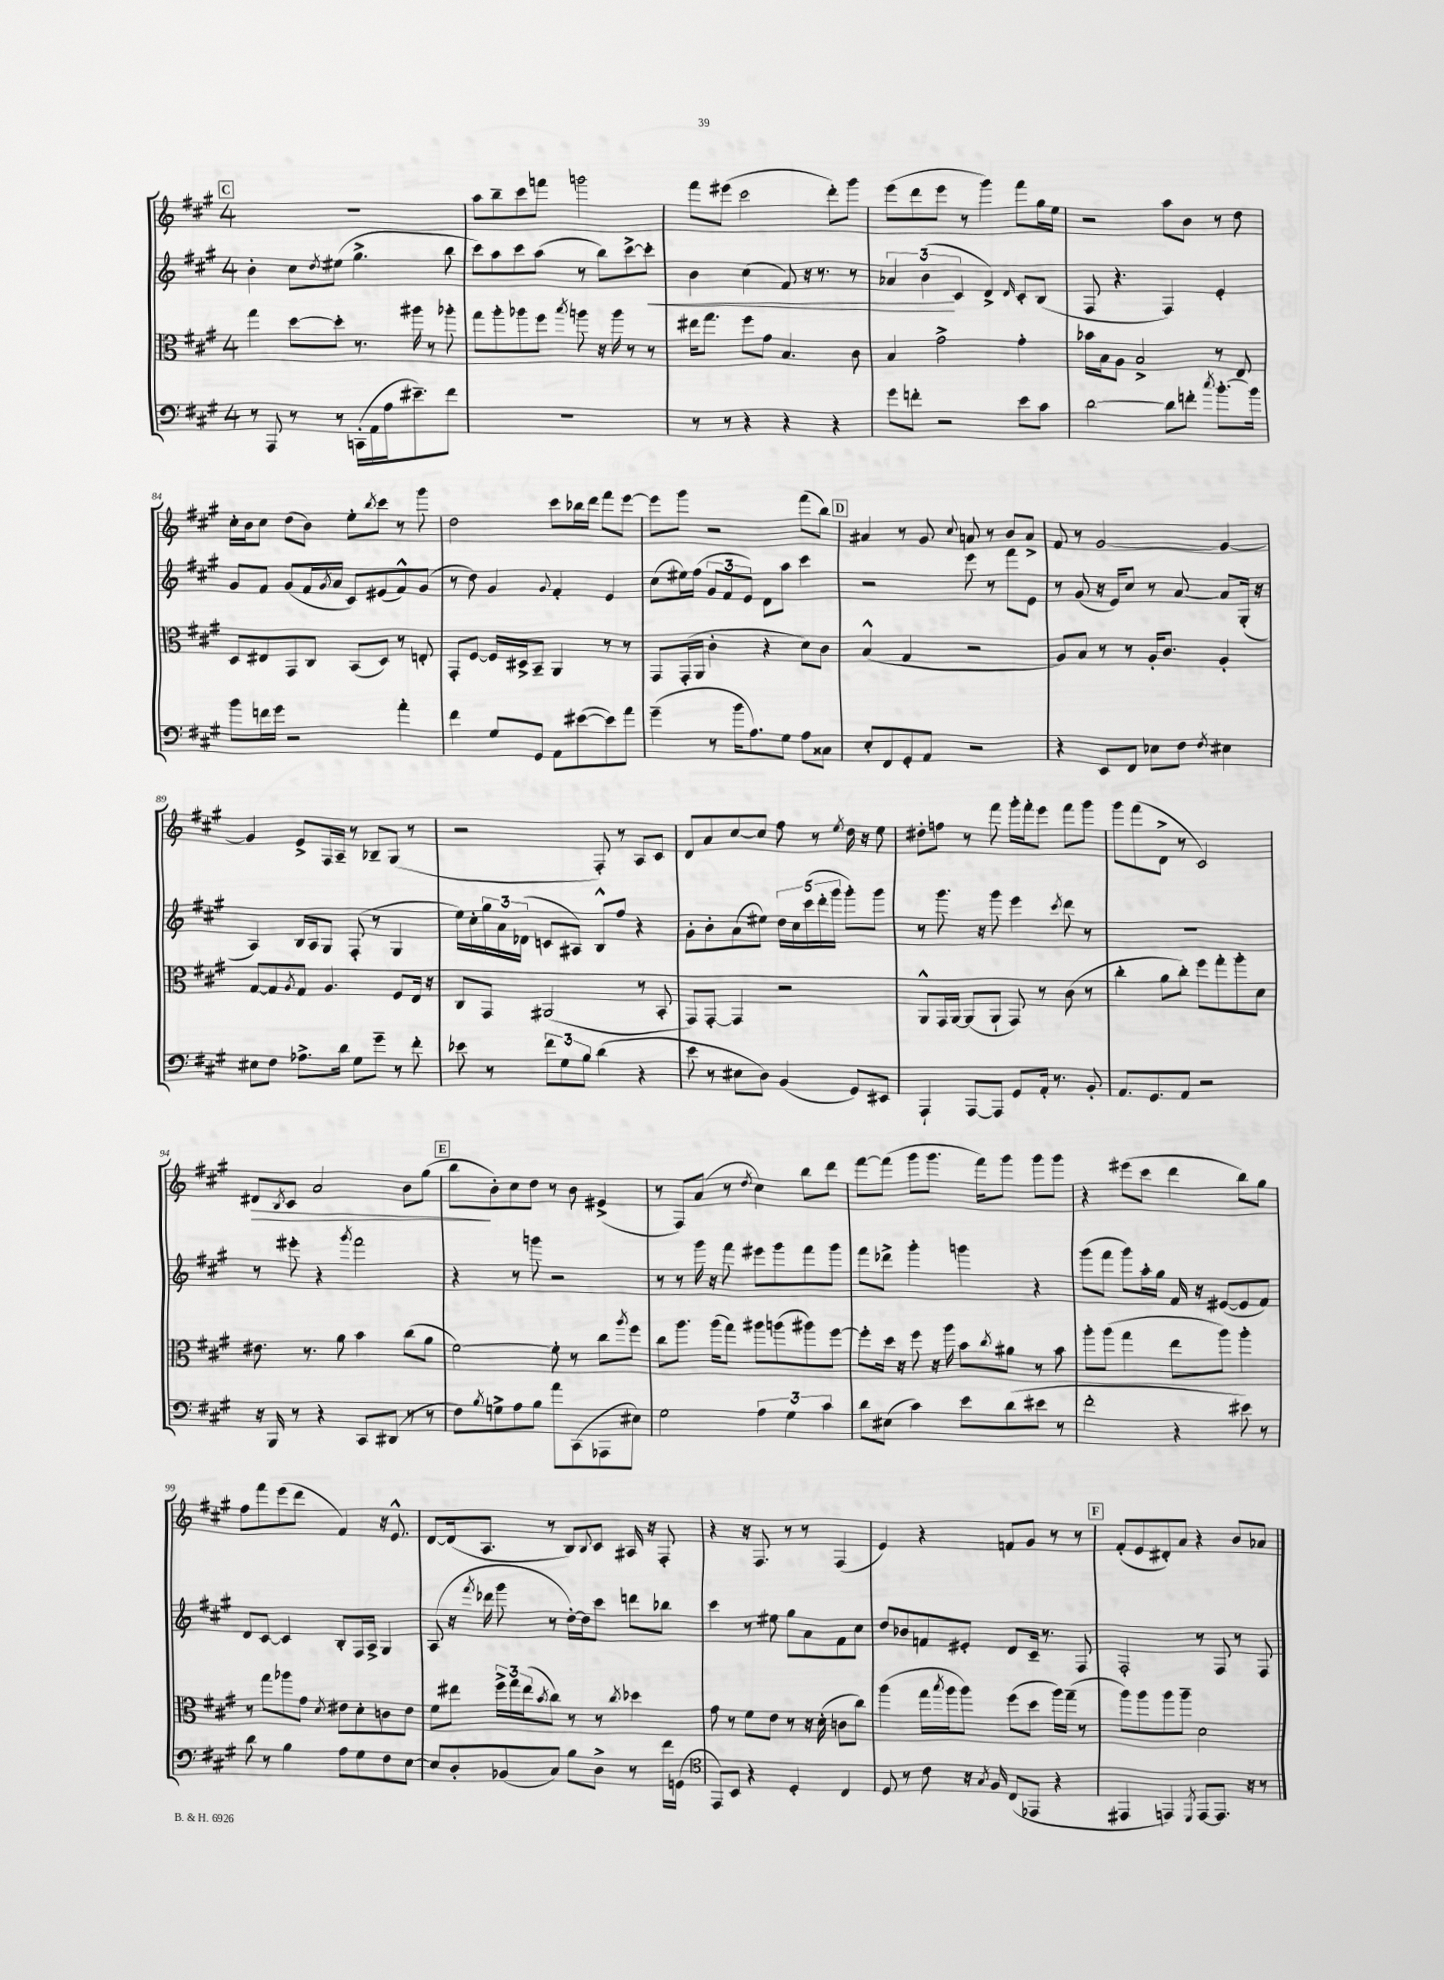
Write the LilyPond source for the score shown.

<<
\new StaffGroup <<
\new Staff = "s0" {
    \clef treble \key a \major \once \override Staff.TimeSignature.style = #'single-digit \time 4/4
    \mark \markup { \box "C" } R1 |
    a''8 b''8-- cis'''8 f'''8 g'''2 |
    fis'''8 eis'''8( cis'''2 d'''8-.) gis'''8 |
    e'''8( d'''8 e'''8 r8 gis'''4) fis'''8 gis''16 e''16 |
    r2 a''8 b'8 r8 d''8 |
    cis''16-. b'16 cis''8 d''8( b'8) e''8-. \acciaccatura { b''8 } cis'''8 r8 gis'''8 |
    d''2 cis'''8 bes''16 d'''16 fis'''8 e'''8~ |
    e'''8 gis'''8 r2 fis'''8( b''8) |
    \mark \markup { \box "D" } ais'4 r8 gis'8 \appoggiatura { cis''8 } a'8 r8 b'8 a'8-> |
    fis'8 r8 gis'2~ gis'4~ |
    gis'4 e'8-> fis16 a16-- r8 bes8-- gis8( r8 |
    r2 fis8-.) r8 a8 cis'8 |
    d'8 a'8 cis''8~ cis''8 fis''8 r8 \acciaccatura { e''8 } d''16 r16 e''8 |
    dis''8-. f''8 r8 fis'''8 gis'''16-. fis'''16-. e'''8 fis'''8 gis'''8 |
    gis'''8 fis'''8( d'8-> r8 cis'2) |
    dis'8\> \acciaccatura { b8 } cis'8 a'2 b'8 gis''8( |
    \mark \markup { \box "E" } b''8\! b'8-.) cis''8 d''8 r8 b'8 eis'4->( |
    r8 fis8) a'8( r8 \acciaccatura { d''8 } cis''4) b''8 d'''8 |
    fis'''8~ fis'''8( gis'''8 gis'''8. fis'''16) gis'''8 gis'''8 gis'''8 |
    r4 eis'''8( cis'''8 d'''4 b''8) gis''8 |
    fis''8 fis'''8 e'''8( d'''8 fis'4) r16 e'8.-^ |
    d'8~ d'16( a8. r8 b8) \appoggiatura { b8 } cis'8 ais16 r16 fis8-. |
    r4 r16 fis8. r8 r8 fis4( |
    e'4) r4 f'8 gis'8 r8 r8 |
    \mark \markup { \box "F" } fis'8-.( e'8 dis'8-.) a'8 r4 b'8 aes'8 \bar "|." |
}
\new Staff = "s1" {
    \clef treble \key a \major \once \override Staff.TimeSignature.style = #'single-digit \time 4/4
    \mark \markup { \box "C" } b'4-. cis''8 \acciaccatura { d''8 } eis''8( gis''4.-> b''8 |
    cis'''8) a''8 cis'''8 a''8( r8 b''8) cis'''8~-> cis'''8-.\< |
    b'4 cis''4( fis'8) r16 r8. r8 |
    \tuplet 3/2 { aes'4 b'4\!( cis'4 } d'4->) \grace { d'16 } cis'8-. b8( |
    fis8 r4. fis4) e'4-. |
    gis'8 fis'8 gis'8( fis'16 \acciaccatura { gis'8 } a'16 cis'8) eis'8( fis'8-^) gis'8( |
    r8 d''8) gis'4 \appoggiatura { gis'8 } fis'4-. e'4 |
    cis''8( eis''16) fis''16( \tuplet 3/2 { gis'8 fis'8 e'8) } d'8 a''8 cis'''4 |
    \mark \markup { \box "D" } r2 e'''8 r8 fis'''8 e'8 |
    r8 gis'8( r16 e'16) cis''8 r8 a'8~ a'8 gis16-.( r16 |
    a4) b16 a16 gis8 fis8-.( r8 gis4 |
    e''16) cis''16-. \tuplet 3/2 { gis''16 a'16 des'16( } c'8 ais8) b8-^ fis''8 r4 |
    gis'8-. b'8-. a'8( eis''8) \tuplet 5/4 { d''16 cis''16 cis'''16( d'''16-. gis'''16 } gis'''8-.) gis'''8 |
    r8 gis'''8. r16 gis'''8 e'''4 \acciaccatura { cis'''8 } d'''8 r8 |
    R1 |
    r8 eis'''8-. r4 \acciaccatura { gis'''8 } fis'''2 |
    \mark \markup { \box "E" } r4 r8 g'''8 r2 |
    r8 r8 gis'''16 r16 fis'''8 eis'''8 gis'''8 fis'''8 gis'''8 |
    fis'''8 des'''8-> gis'''4-. g'''4 r4 |
    gis'''8( fis'''8 gis'''8) a''16-. gis''16 fis'16 r16 eis'8~( eis'8 fis'8) |
    d'8 cis'8~ cis'4 b8-. fis16 a16-> gis4 |
    a8( r16 \acciaccatura { fis'''8 } des'''16 gis'''8 r8 d''16~-.) d''16 cis'''8 d'''8 bes''8 |
    cis'''4 r8 eis''8 gis''8 a'8 fis'8 cis''8 |
    d''8 bes'8 f'8 eis'8-. d'8 cis'16-- r8. fis8 |
    \mark \markup { \box "F" } fis2-. r8 fis8 r8 fis8 \bar "|." |
}
\new Staff = "s2" {
    \clef alto \key a \major \once \override Staff.TimeSignature.style = #'single-digit \time 4/4
    \mark \markup { \box "C" } gis''4 d''8~ d''8-. r8. ais''16 r8 aes''8-. |
    gis''8 a''8-. aes''8 fis''8 \acciaccatura { b''8 } a''8 r16 a''16 r8 r8 |
    eis''16 gis''8. fis''8 gis'8 b4. cis'8 |
    b4 gis'2-> gis'4-. |
    bes'16 b16 a8 b2-> r8 e8 |
    d8 eis8 gis,8 cis8 b,8( d8) r8 e8-. |
    gis,8-. fis8~ fis16 dis16-> b,8-- a,4 r8 r8 |
    gis,8 gis,16-.( a,16 cis'4-. r4 d'8) cis'8 |
    \mark \markup { \box "D" } b4-^( gis4 r2 |
    a8) b8 r8 r8 a16-. cis'8. a4-. |
    gis8~ gis8 \acciaccatura { a8 } gis8 a4. fis8 e16 r16 |
    cis8 gis,8 ais,2( r8 b,8-. |
    gis,8) gis,8~-. gis,4 r2 |
    a,8-^ gis,16 a,16~ a,8( a,8-! gis,8) r8 cis'8( r8 |
    cis''4-. a'8 cis''8-.) fis''8 gis''8-. a''8-. d'8 |
    eis'8. r8. a'8 b'4 cis''8( a'8 |
    \mark \markup { \box "E" } fis'2~) fis'8-. r8 cis''8 \acciaccatura { a''8 } fis''8 |
    cis''8 a''8. a''16( gis''8) ais''8 a''8( ais''8) fis''8~ |
    fis''8-. d''16 r16 fis''8 r16 a''16 b'8 \acciaccatura { cis''8 } ais'8 r8 b'8 |
    a''8-. a''8( gis''4 e''8 a''8) a''4-. |
    r8 gis''8 aes''8 gis'8 \acciaccatura { d'8 } eis'8 d'8-. c'8 eis'8 |
    fis'8 eis''8 \tuplet 3/2 { fis''16-> gis''16 eis''16( } \acciaccatura { b'8 } cis''8) r8 r8 \acciaccatura { cis''8 } des''4 |
    gis'8 r8 fis'8 e'8 r8 r16 d'16-.( c'8 cis''8) |
    a''4( gis''16 \acciaccatura { b''8 } a''16 a''8) fis''8( d''8 a''16) gis''16--( r8 |
    \mark \markup { \box "F" } a''8) a''8 a''8 a''8-- d'2 \bar "|." |
}
\new Staff = "s3" {
    \clef bass \key a \major \once \override Staff.TimeSignature.style = #'single-digit \time 4/4
    \mark \markup { \box "C" } r8 a,,8 r8 r8 c,16-.( a,16 a16 eis'8.--) fis'8 |
    R1 |
    r8 r8 r4 r4 r4 |
    gis'8 f'8-. r2 e'8 cis'8 |
    d'2~ d'8 f'8-. \acciaccatura { cis''8 } b'8.~-. b'16 |
    b'8 f'16 gis'16 r2 a'4-. |
    fis'4 gis8 gis,8 a,8 eis'8~( eis'8) a'8 |
    gis'4--( r8 b'16 a8.) gis8 a8 cisis8 |
    \mark \markup { \box "D" } e8-. fis,8 gis,8-. a,8 r2 |
    r4 e,8 fis,8 ees8 fis8 \acciaccatura { fis8 } eis4 |
    eis8 fis8 aes8.-> d'16 gis8 gis'8-- r8 fis'8-. |
    ees'8 r8 \tuplet 3/2 { fis'8 gis8 b8 } d'4( r4 |
    e'8 r8 eis8 d8) b,4( gis,8) eis,8 |
    a,,4-! a,,8~ a,,8 gis,8 a,16-. r8. b,8-. |
    a,8. gis,8. a,8 r2 |
    r16 b,,16 r8 r4 cis,8 dis,8( r8 r8 |
    \mark \markup { \box "E" } fis8) \acciaccatura { b8 } g8-> a8 b8 a'8 cis,8( aes,,8 eis8) |
    gis2 \tuplet 3/2 { a4 gis4 cis'4 } |
    d'8 eis8( cis'4) e'8 d'8( eis'8 r8 |
    fis'2-. r4 eis'8) r8 |
    d'8 r8 b4 a8 gis8 fis8 e8~ |
    e8 d8-. bes,8( cis8) b8 d8-> r8 fis'16 g,16( |
    \clef tenor e,8) b,8 r4 d4-. cis4 |
    d8 r8 cis'8 r16 \acciaccatura { gis8 } fis16 cis8( ees,8 r4 |
    \mark \markup { \box "F" } eis,4 e,4) \acciaccatura { d,8 } e,8~ e,8. r16 r8 \bar "|." |
}
>>
>>
\layout { \context { \Score currentBarNumber = #79 } }
